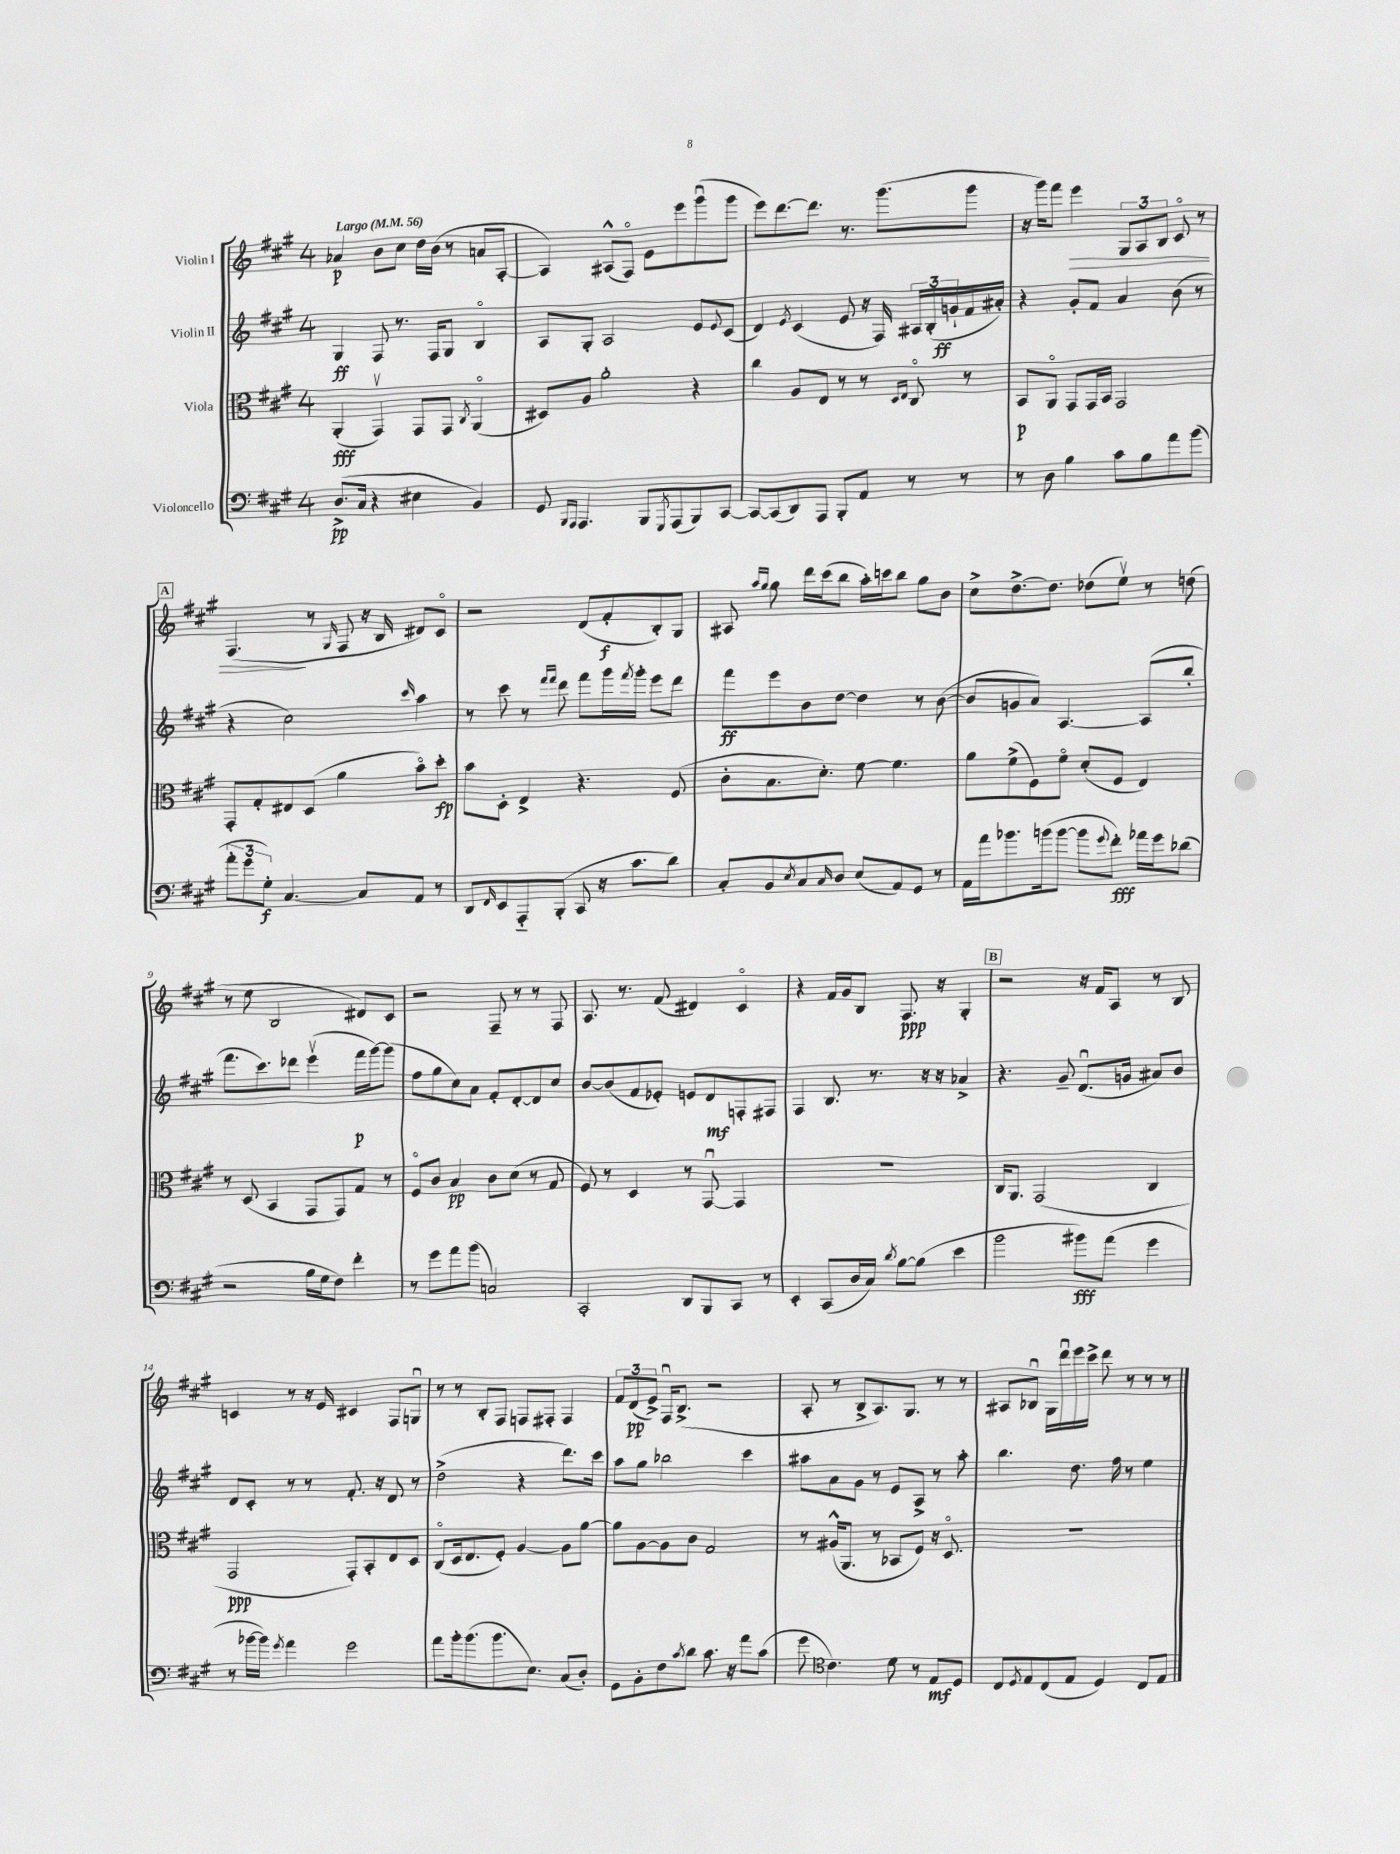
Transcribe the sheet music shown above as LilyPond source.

<<
\new StaffGroup <<
\new Staff = "s0" \with { instrumentName = "Violin I" } {
    \clef treble \key a \major \once \override Staff.TimeSignature.style = #'single-digit \time 4/4 \tempo "Largo" 4 = 56
    aes'4\p b'8 cis''8 d''16 b'16( r8 a'8 a8~-. |
    a4) ais8-^( fis8\flageolet) e'8 e'''8 gis'''8\downbow( gis'''8 |
    e'''8) d'''8.~ d'''8. r8. gis'''8.( gis'''8 |
    r16 gis'''16) fis'''8 e'''4\> \tuplet 3/2 { gis8 a8 b8 } cis'8\flageolet r8 |
    \mark \markup { \box "A" } fis4.\!( r8 \grace { gis16 } fis8 r16 b16 dis'8) cis'8\flageolet |
    r2 d'8( fis'8-.\f b8-.) gis8 |
    ais8 \grace { a''16 gis''16 } gis''8 d'''16 cis'''16( b''8 a''16-.) c'''16 b''8 gis''8 b'8 |
    cis''8-> d''8.~-> d''8. des''8( e''8\upbow) r8 d''8( |
    r8 e''8 b2 dis'8) cis'8 |
    r2 fis8-- r8 r8 fis8 |
    a8. r8. fis'8( dis'4) cis'4\flageolet |
    r4 fis'16 gis'16 b8 fis8.\ppp r16 gis4-. |
    \mark \markup { \box "B" } r2 r16 fis'16 a8 r8 b8 |
    c'4 r8 r16 e'16 cis'4 fis8 g8\downbow |
    r8 r8 b8-. fis8 f8 fis8-. fis4 |
    \tuplet 3/2 { fis'8 d'8\pp( e'8->) } fis16\downbow b8.->( r2 |
    a8-. r8 b8-> a8.) gis8. r8 r8 |
    ais8 bes8\downbow gis16 d'''16\downbow e'''16 cis'''16-> d'''8 r8 r8 r8 \bar "|." |
}
\new Staff = "s1" \with { instrumentName = "Violin II" } {
    \clef treble \key a \major \once \override Staff.TimeSignature.style = #'single-digit \time 4/4
    gis4\ff fis8 r8. fis16 gis8 b4\flageolet |
    a8 gis8-. a2 e'8 \appoggiatura { e'8 } cis'8( |
    d'4) \acciaccatura { e'8 } cis'4( e'8 r16 fis16) \tuplet 3/2 { ais16 b16-.( g'16-!\ff } fis'16 ais'16-.) |
    r4 gis'8-. fis'8 a'4 b'8( r8 |
    \mark \markup { \box "A" } r4 cis''2) \grace { cis'''16 } a''4 |
    r8 cis'''8 r8 \grace { fis'''16 fis'''16 } d'''8 fis'''8 gis'''16 \acciaccatura { fis'''8 } gis'''16-. e'''8 d'''8 |
    fis'''8\ff e'''8 b'8 d''8~ d''4 r8 b'8~( |
    b'8 g'8 a'8) a4.~ a8( b''8-. |
    fis'''8. cis'''8.) des'''8 e'''4\upbow( fis'''16\p gis'''16~) gis'''8( |
    fis''8 gis''8 cis''8) a'8 fis'8-. d'8~-. d'8 cis''8 |
    b'8~ b'8( fis'8 ees'8-.) e'8 d'8\mf f8-. fis8 |
    fis4 b8. r8. r16 r16 aes'4-> |
    \mark \markup { \box "B" } r4. gis'8-- d'8.\downbow( g'16 ais'8) b'8 |
    d'8 cis'8-. r8 r8 fis'8.-. r16 d'8 r8 |
    d''2->( r4 d'''8.) cis'''16 |
    a''8 gis''8 bes''2 cis'''4 |
    ais''8 a'8 gis'8 r8 e'8 a8-> r8 ais''8-. |
    b''4. d''8. fis''16 r8 e''4 \bar "|." |
}
\new Staff = "s2" \with { instrumentName = "Viola" } {
    \clef alto \key a \major \once \override Staff.TimeSignature.style = #'single-digit \time 4/4
    a,4-.\fff( gis,4\upbow) gis,8 gis,8 \acciaccatura { cis8 } a,4\flageolet( |
    dis8) a8 a'2-. r4 |
    cis''4 a8 e8 r8 r8 \grace { d16 e16 } cis8\flageolet r8 |
    b,8\p a,8\flageolet gis,8 gis,16 b,16 gis,2 |
    \mark \markup { \box "A" } gis,8-. gis8-. eis8 d8( a'4 b'8\flageolet) d''8-.\fp |
    b'8 d8-. e4-> r4. fis8( |
    cis'8-. b8. d'8.-.) fis'8~ fis'4. |
    a'8 fis'8->( fis8) fis'8\flageolet d'8-.( fis8 e4) |
    r8 d8( b,4 gis,8 gis,8) gis8 r8 |
    fis8\flageolet cis'8 b4\pp cis'8 d'8( r8 gis8 |
    fis8) r8 d4 r8 gis,8~\downbow gis,4 |
    R1 |
    \mark \markup { \box "B" } cis16 a,8. gis,2( cis4 |
    gis,2\ppp gis,8-.) b,8-. e8 d8 |
    cis8\flageolet( d16 e8. fis8-.) a4~ a8 a'8~ |
    a'8 a8~ a8 cis'8 gis2 |
    r8 ais16-^( a,8. r8 bes,8 fis8) r16 d8.\flageolet |
    R1 \bar "|." |
}
\new Staff = "s3" \with { instrumentName = "Violoncello" } {
    \clef bass \key a \major \once \override Staff.TimeSignature.style = #'single-digit \time 4/4
    d8.->\pp( cis16 r4 eis4 b,4) |
    gis,8 \grace { b,,16 a,,16 } a,,4. b,,8 \acciaccatura { gis,,8 } a,,8( b,,8) cis,8~ |
    cis,8~ cis,8( d,8) a,,8 b,,8-. a,8 r8 r8 |
    r8 d8 b4 cis'8 b8 a'8 b'8( |
    \mark \markup { \box "A" } \tuplet 3/2 { a'8-. gis'8 gis8-.\f) } cis4.~ cis8 a,8 r8 |
    d,8 \grace { fis,16 } e,8 a,,8-_ b,,8-.( cis,8 r16 cis'8. d'8) |
    cis8-. b,8 \acciaccatura { e8 } cis8 \grace { cis16 } d8 e8( a,8) gis,8 r8 |
    a,16 a'16 bes'8. b'16( b'8~ b'8 \appoggiatura { gis'8 } fis'8-.\fff) aes'16 gis'16 des'8( |
    r2 b16 gis16 fis8) fis'4-. |
    r8 gis'8 a'8 b'8( c2) |
    cis,2-. d,8 b,,8 cis,8 r8 |
    e,4-. cis,8( d16 cis16) \acciaccatura { d'8 } b8~ b8( e'4 |
    \mark \markup { \box "B" } b'2 bis'8\fff) a'8( gis'4 |
    r8 bes'16~ bes'16) \acciaccatura { gis'8 } a'4 gis'2 |
    a'8 b'16-. b'8.( b'8. e8.) cis8( d8-.) |
    gis,8 b,8-. fis8 \acciaccatura { cis'8 } d'8 cis'8. r16 a'8 cis'8( |
    gis'8 \clef tenor cis'4.) d'8 r8 e8\mf d8 |
    cis8 \acciaccatura { d8 } e8 cis8( e8 d4) cis8 e8 \bar "|." |
}
>>
>>
